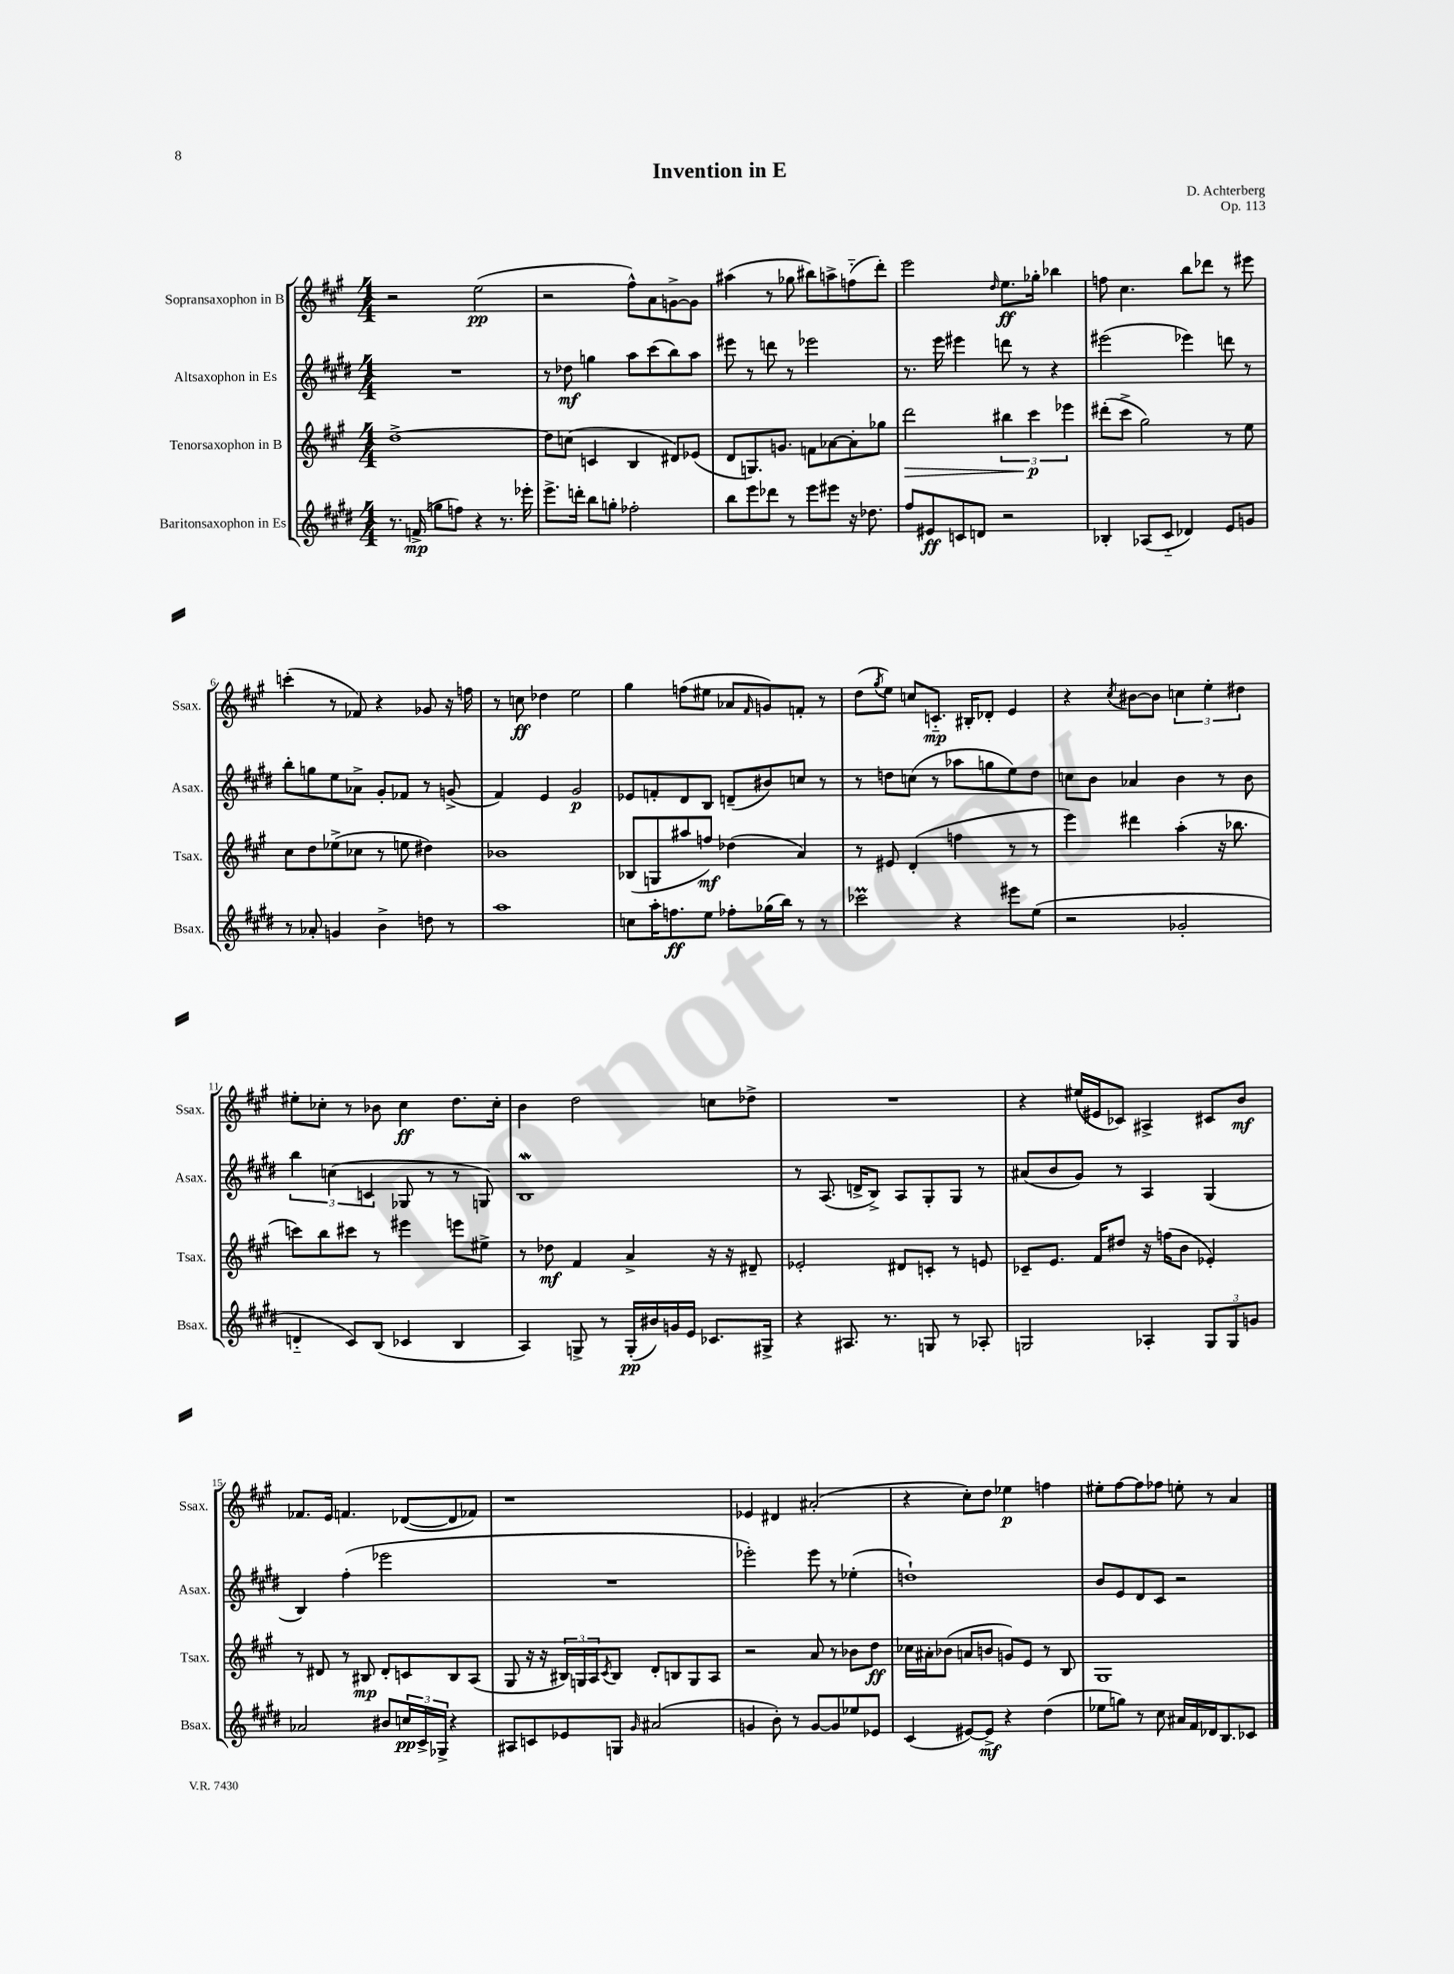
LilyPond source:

\header { title = "Invention in E" composer = "D. Achterberg" opus = "Op. 113" }
<<
\new StaffGroup <<
\new Staff = "s0" \with { instrumentName = "Sopransaxophon in B" shortInstrumentName = "Ssax." } {
    \clef treble \key a \major \numericTimeSignature \time 4/4
    r2 e''2\pp( |
    r2 fis''8-^) a'8 g'8~-> g'8 |
    ais''4( r8 ges''8 bis''8) a''8-> f''8-_( d'''8-.) |
    e'''2 \grace { d''16 } e''8.\ff ges''16-. bes''4 |
    f''8 cis''4. b''8 des'''8 r8 eis'''8 |
    c'''4-.( r8 fes'8) r4 ges'8 r16 f''16 |
    r8 c''8\ff des''4 e''2 |
    gis''4 f''8( eis''8 aes'8 \grace { fis'16 } g'8) f'8-. r8 |
    d''8( \acciaccatura { gis''8 } e''8) c''8 c'8.-_\mp bis16-. des'8-. e'4 |
    r4 \acciaccatura { cis''8 } bis'8~ bis'8 \tuplet 3/2 { c''4 e''4-. dis''4 } |
    eis''8-. ces''8-. r8 bes'8 ces''4\ff d''8. ces''16-. |
    b'4 d''2 c''8 des''8-> |
    R1 |
    r4 eis''16( eis'16 ces'8) ais4-> cis'8 b'8\mf |
    fes'8. e'16 f'4. des'8~( des'8 fes'8) |
    r1 |
    ees'4 dis'4 ais'2-.( |
    r4 cis''8-.) d''8 ees''4\p f''4 |
    eis''8-. fis''8~ fis''8 fes''8 e''8-. r8 a'4 \bar "|." |
}
\new Staff = "s1" \with { instrumentName = "Altsaxophon in Es" shortInstrumentName = "Asax." } {
    \clef treble \key e \major \numericTimeSignature \time 4/4
    R1 |
    r8 des''8\mf g''4 a''8 cis'''8( b''8) a''8 |
    eis'''8 r8 d'''8 r8 ees'''2 |
    r8. e'''16 eis'''4 d'''8 r8 r4 |
    eis'''2( ees'''4) d'''8 r8 |
    b''8-. g''8 e''8 aes'8-> gis'8-. fes'8 r8 g'8->( |
    fis'4) e'4 gis'2\p |
    ees'8 f'8-. dis'8 b8 d'8--( bis'8) c''8 r8 |
    r8 d''8 c''8( r8 aes''8 g''8 e''8) d''8 |
    c''8 b'8 aes'4 b'4 r8 b'8 |
    \tuplet 3/2 { b''4 c''4( c'4 } ges8 r8 r8 g8) |
    b1\mordent |
    r8 a8.( d'16-> b8->) a8 gis8-. gis8 r8 |
    ais'8( b'8 gis'8) r8 a4 gis4( |
    b4) fis''4-.( ees'''2 |
    R1 |
    ees'''2-.) ees'''8 r8 ees''4-.( |
    d''1-!) |
    b'8 e'8 dis'8 cis'8 r2 \bar "|." |
}
\new Staff = "s2" \with { instrumentName = "Tenorsaxophon in B" shortInstrumentName = "Tsax." } {
    \clef treble \key a \major \numericTimeSignature \time 4/4
    d''1~-> |
    d''8 c''8( c'4 b4 dis'8) ees'8( |
    d'8 g8.) g'8. f'8 aes'8~ aes'8-. ges''8 |
    d'''2\> \tuplet 3/2 { bis''4 cis'''4\p\! ees'''4 } |
    dis'''8-.( cis'''8-> gis''2) r8 e''8 |
    cis''8 d''8 ees''8->( ces''8 r8 e''8 dis''4) |
    bes'1 |
    bes8( g8 ais''8 f''8\mf) des''4( a'4) |
    r8 eis'8 d'4-.( f''4 r8 r8 |
    e'''4) dis'''4 a''4-.( r16 bes''8. |
    c'''8) b''8 cis'''8 r8 eis'''4 e'''8 eis''8-> |
    r8 des''8\mf fis'4 a'4-> r16 r16 dis'8-- |
    ees'2-. dis'8 c'8-. r8 e'8 |
    ces'8-- e'8. fis'16 dis''8 r16 f''16( b'8 ees'4-.) |
    r8 dis'8 r8 bis8\mp dis'8-. c'8 bis8 a8( |
    gis8 r16 r16 \tuplet 3/2 { bis16) g16 a16 } \acciaccatura { cis'8 } bis8 d'8-. b8 g8 a8 |
    r2 a'8 r8 bes'8 d''8\ff |
    ces''16 ais'16-. bes'8( a'8 b'8 g'8) e'8 r8 b8 |
    gis1 \bar "|." |
}
\new Staff = "s3" \with { instrumentName = "Baritonsaxophon in Es" shortInstrumentName = "Bsax." } {
    \clef treble \key e \major \numericTimeSignature \time 4/4
    r8. f'16->\mp( g''8 f''8) r4 r8. ees'''16-. |
    e'''8.-> d'''16-. b''8 g''8-. fes''2-. |
    b''8 e'''8 des'''8 r8 e'''8 eis'''8 r16 des''8. |
    fis''8 eis'8\ff c'8 d'8 r2 |
    bes4-. aes8( cis'8-_ des'4) e'8 g'8 |
    r8 aes'8-. g'4 b'4-> d''8 r8 |
    a''1 |
    c''8 a''16-. f''8.\ff e''8 fes''8-. ges''16( b''16) r8 r8 |
    ces'''2\prall r4 eis'''8 e''8( |
    r2 ges'2-. |
    d'4-_ cis'8) b8( ces'4 b4 |
    a4) g8-> r8 g16-.\pp( bis'16) g'16 e'16 ces'8. gis16-> |
    r4 ais8. r8. g8 r8 aes8-. |
    g2 aes4-. \tuplet 3/2 { g8 g8 g'8 } |
    aes'2 bis'8 \tuplet 3/2 { c''16\pp cis'16-> ges16-> } r4 |
    ais8 c'8 ees'8 g8 \grace { gis'16 } ais'2( |
    g'4 b'8-.) r8 g'8~ g'8 ees''8 ees'8 |
    cis'4( eis'8~) eis'8->\mf r4 dis''4( |
    ees''8 g''8) r8 cis''8 ais'16 fis'16 des'16 b8. ces'8 \bar "|." |
}
>>
>>
